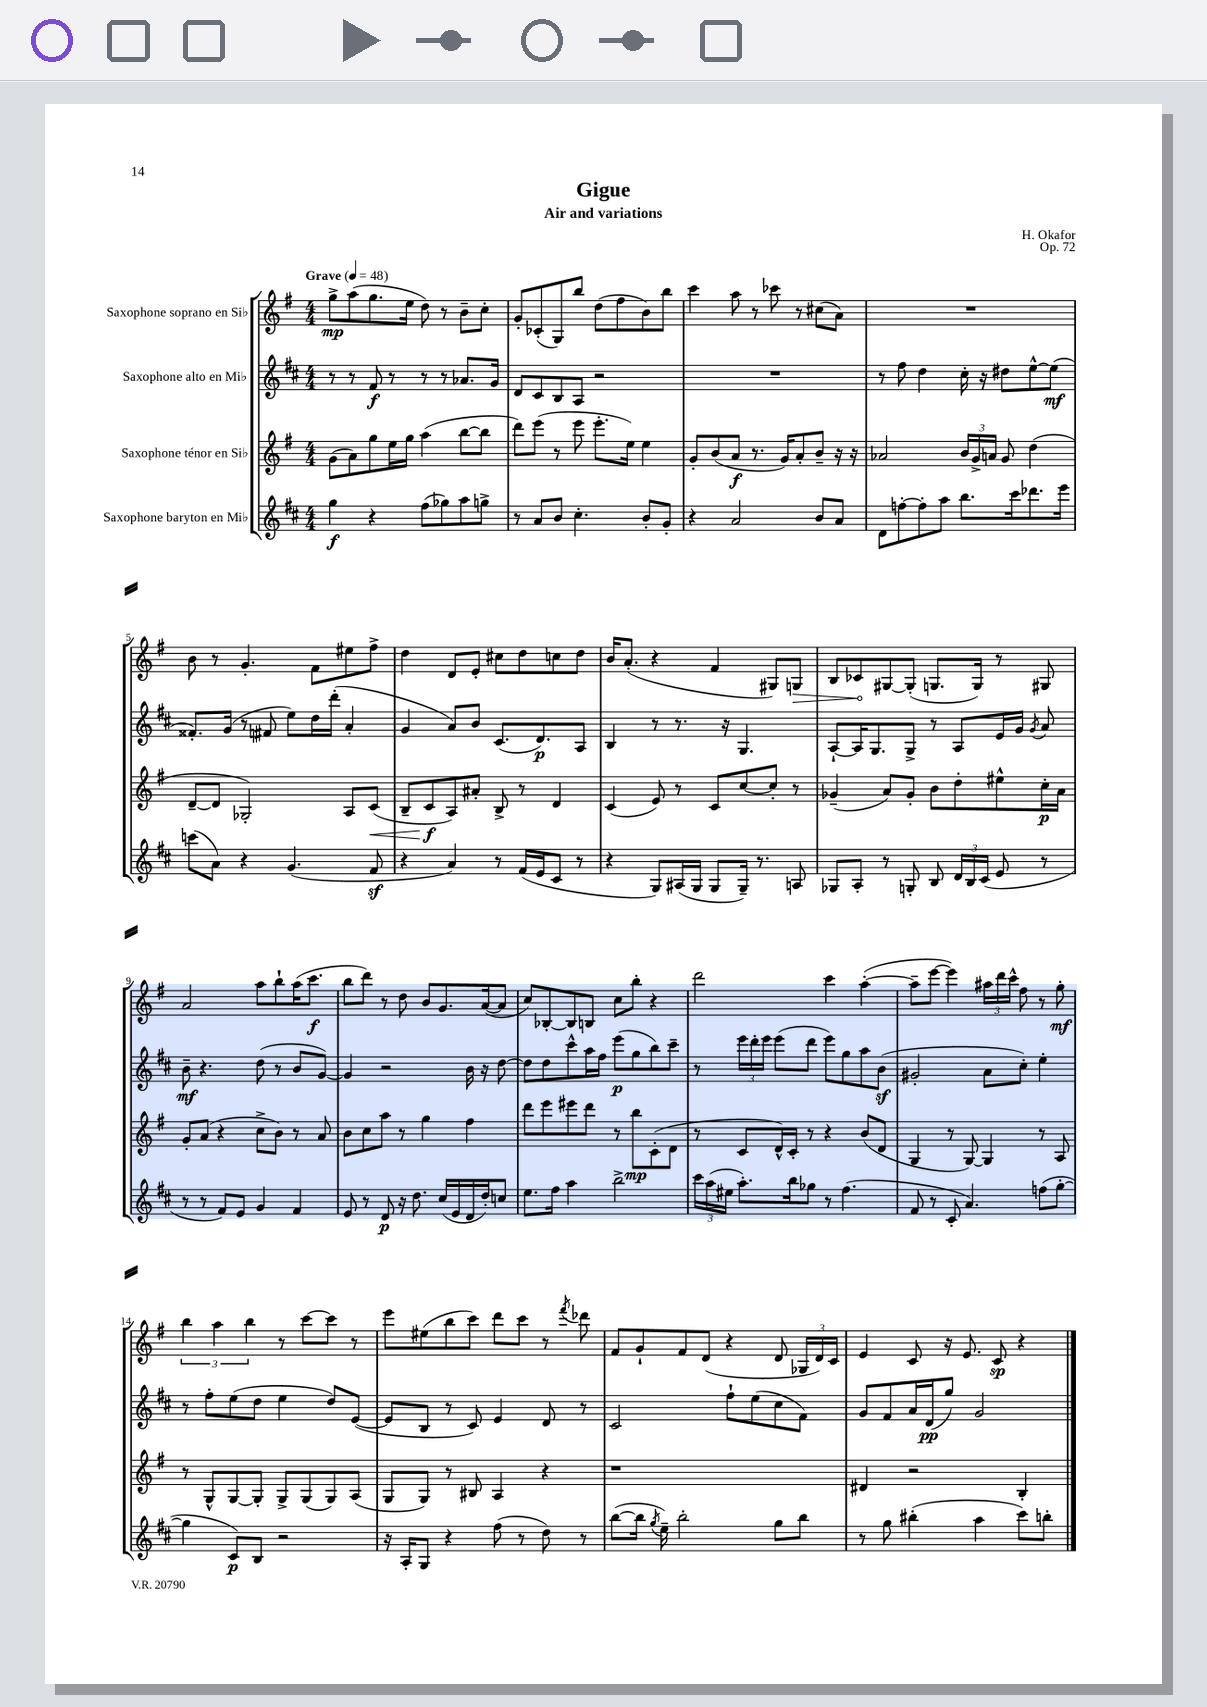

**kern	**kern	**kern	**kern
*staff4	*staff3	*staff2	*staff1
*clefG2	*clefG2	*clefG2	*clefG2
*k[f#c#]	*k[f#]	*k[f#c#]	*k[f#]
*M4/4	*M4/4	*M4/4	*M4/4
*MM48	*MM48	*MM48	*MM48
4gg\	(8g\L	8r	8gg^\L
.	8a\)	8r	(8aa\
4r	8gg\	8f#/	8.gg\
.	16ee\L	8r	.
.	16gg\JJ	.	16ee\Jk
(8ff#\L	(4aa\	8r	8dd\)
8gg-\)	.	8r	8r
8aa\	[8bb\L	8.a-/L	8b~\L
8gg^\J	8bb\]J	.	8cc'\J
.	.	16g/Jk	.
=	=	=	=
8r	8ddd\L)	8d/L	8g'/L
8a/L	(8eee\J	8c#/	(8c-'/
8b/J	8r	8B/	8G/)
4.cc#'\	8eee\	8A/J	8bb/J
.	8.eee'\L	2r	(8dd\L
.	.	.	8ff#\
.	16ee\Jk)	.	.
8b'/L	4ee\	.	8b\)
8g'/J	.	.	8bb\J
=	=	=	=
4r	8g'/L	1r	4ccc\
.	(8b/	.	.
2a/	8a/J	.	8aa\
.	8.r	.	8r
.	.	.	8ccc-\
.	16g/LK)	.	.
.	8a'/	.	8r
8b/L	8b~/J	.	(8cc#\L
8a/J	16r	.	8a\J)
.	16r	.	.
=	=	=	=
8d\L	2a-/	8r	1r
[8ff'\	.	8ff#\	.
8ff'\]	.	4dd\	.
8aa\J	.	.	.
8.bb\L	24b/LL	16cc#'\	.
.	24g^/	.	.
.	.	16r	.
.	24a/JJ	.	.
.	8g/	8dd#\L	.
16ccc#\k	.	.	.
8.ddd-\	(4dd\	[8ee^^\	.
.	.	(8ee\]J	.
16eee\Jk	.	.	.
=	=	=	=
(8ccc\L	[8d~/L	8.f##'/L)	8b\
8a\J)	8d/]J	.	8r
.	.	(16g/Jk	.
4r	2G-'/)	8r	4.g'/
.	.	8f#/	.
(4.g/	.	8ee\L)	.
.	.	16dd\L	8f#\L
.	.	(16ddd'\JJ	.
.	8A/L	4a'/	8ee#\
8f#/	(8c/J	.	8ff#^\J
=	=	=	=
4r	8B~/L	4g/	4dd\
.	8c/	.	.
4a/)	8A/)	8a/L)	8d/L
.	8a#'/J	8b/J	8e'/J
8r	8B^/	(8.c#/L	8cc#\L
(16f#/LL	8r	.	8dd\
16e/J	.	8.d/)	.
8c#/J	4d/	.	8cc\
8r	.	8A/J	8dd\J
=	=	=	=
4r	(4c/	4B/	16b/LK
.	.	.	(8.a'/J
8G/L)	8e/)	8r	4r
(16A#/L	8r	8.r	.
16G/JJ	.	.	.
8G/L	8c/L	.	4f#/
.	.	16r	.
16G~/Jk)	[8cc/	4.G/	.
8.r	.	.	.
.	8cc'/]J	.	8G#/L)
8A/	8r	.	8G/J
=	=	=	=
8G-/L	(4g-~/	[8A`/L	8B/L
8A'/J	.	16A/]K	8c-/
.	.	8.G/	.
8r	8a/L)	.	[8G#/
8G'/	8g-'/J	8G^/J	(8G#'/]J
8B/	8b\L	8r	8.G/L
24d/LL	8dd'\	8A/L	.
24B/	.	.	.
.	.	.	16G/Jk)
(24c#/JJ	.	.	.
8e/	8ee#^^\	16e/L	8r
.	.	16g/JJ	.
.	.	8qg/	.
8r	16cc'\L	8a/	8G#/
.	16a\JJ	.	.
=	=	=	=
8r	8g'/L	8b~\	2a/
8r	(8a/J	4.r	.
8f#/L)	4r	.	.
8e/J	.	.	.
4g/	8cc^\L	(8dd\	8aa\L
.	8b\J)	8r	8bb`\
4f#/	8r	8b/L	(16aa\K
.	.	.	8.ccc\J
.	8a/	[8g/J)	.
=	=	=	=
8e/	8b\L	4g/]	8bb\L
8r	8cc\	.	8ddd\J)
8d/	8aa\J	2r	8r
16r	8r	.	8dd\
8.dd\	.	.	.
.	4gg\	.	8b/L
(16cc#/LL	.	.	8.g/
16e/	.	.	.
16d/	4ff#\	16b\	.
16dd'/J)	.	16r	([16a/k
8cc/J	.	[8dd\	8a/]J
=	=	=	=
8.ee\L	8ddd\L	8dd\]L	8cc/L)
.	8eee\	8dd\	[8B-'/
16ff#\Jk	.	.	.
4aa\	8eee#\	8ccc#^^\	8B-/]
.	8ddd\J	16aa\L	8B/J
.	.	16ff#\JJ	.
2bb^\	8r	(8eee\L	8cc\L
.	8bb\L	8gg\	8bb'\J
.	(8c'\	8bb\)	4r
.	8d\J	8ccc#~\J	.
=	=	=	=
24ccc#\LL	8r	8r	2ddd\
(24aa\	.	.	.
24ee#\JJ	.	.	.
8.aa'\L)	8c/L	24eee\LL	.
.	.	24ddd'\	.
.	.	24eee\JJ	.
.	16d^^/L)	(8eee\L	.
16bb\k	16c'/JJ	.	.
8gg-\J	8r	8ddd\J	.
8r	4r	8eee\L)	4ccc\
(4.ff#\	.	8gg\	.
.	(8b/L	8aa\	([4aa'\
.	8d/J	(8b\J	.
=	=	=	=
8f#/	4G/	2g#'/	8aa~\]L
8r	.	.	[8eee\J
8c#'/	8r	.	4eee\])
4.a/)	[8G/)	.	.
.	4G/]	8a\L	24aa#\LL
.	.	.	24ddd\
.	.	.	24ccc^^\JJ
.	.	8cc#'\J)	8ff#\
(8ff\L	8r	4ee'\	8r
[8gg'\J	8A/	.	8gg'\
=	=	=	=
4gg\]	8r	8r	6bb\
.	8G^^/L	8ff#'\L	.
.	.	.	6aa\
8c#/L)	[8G/	(8ee\	.
.	.	.	6bb\
8B/J	8G'/]J	8dd\J	.
2r	8G^/L	4ee\	8r
.	(8G/	.	[8ccc\L
.	8G/)	8dd/L)	8ccc\]J
.	(8A/J	([8e/J	8r
=	=	=	=
16r	8G/L	8e/]L	8eee\L
16A'/LK	.	.	.
8G/J	8G/J)	8B/J	(8ee#\
4r	8r	8r	8bb\
.	8B#/	8c#/)	8ccc\J)
(8ff#\	4A/	4e/	8ddd\L
8r	.	.	8ccc\J
8dd\)	4r	8d/	8r
.	.	.	8qfff#/
8r	.	8r	8ddd-\
=	=	=	=
([8bb\L	1r	2c#/	8f#/L
16bb\]Jk	.	.	8g`/
8qgg/	.	.	.
16ee~\)	.	.	.
2bb'\	.	.	8f#/
.	.	.	(8d/J
.	.	8ff#`\L	4r
.	.	(8ee\	.
8gg\L	.	8cc#\	8d/
8bb\J	.	8f#\J)	24G-/LL
.	.	.	24d/)
.	.	.	24c/JJ
=	=	=	=
8r	4d#/	8g/L	4e/
8gg\	.	8f#/	.
(4bb#'\	2r	16a/L	8c/
.	.	(16d/J	.
.	.	8gg/J)	16r
.	.	.	8.e/
4aa\	.	2g/	.
.	.	.	8c/
8ccc#\L)	4B'/	.	4r
8bb'\J	.	.	.
==	==	==	==
*-	*-	*-	*-
